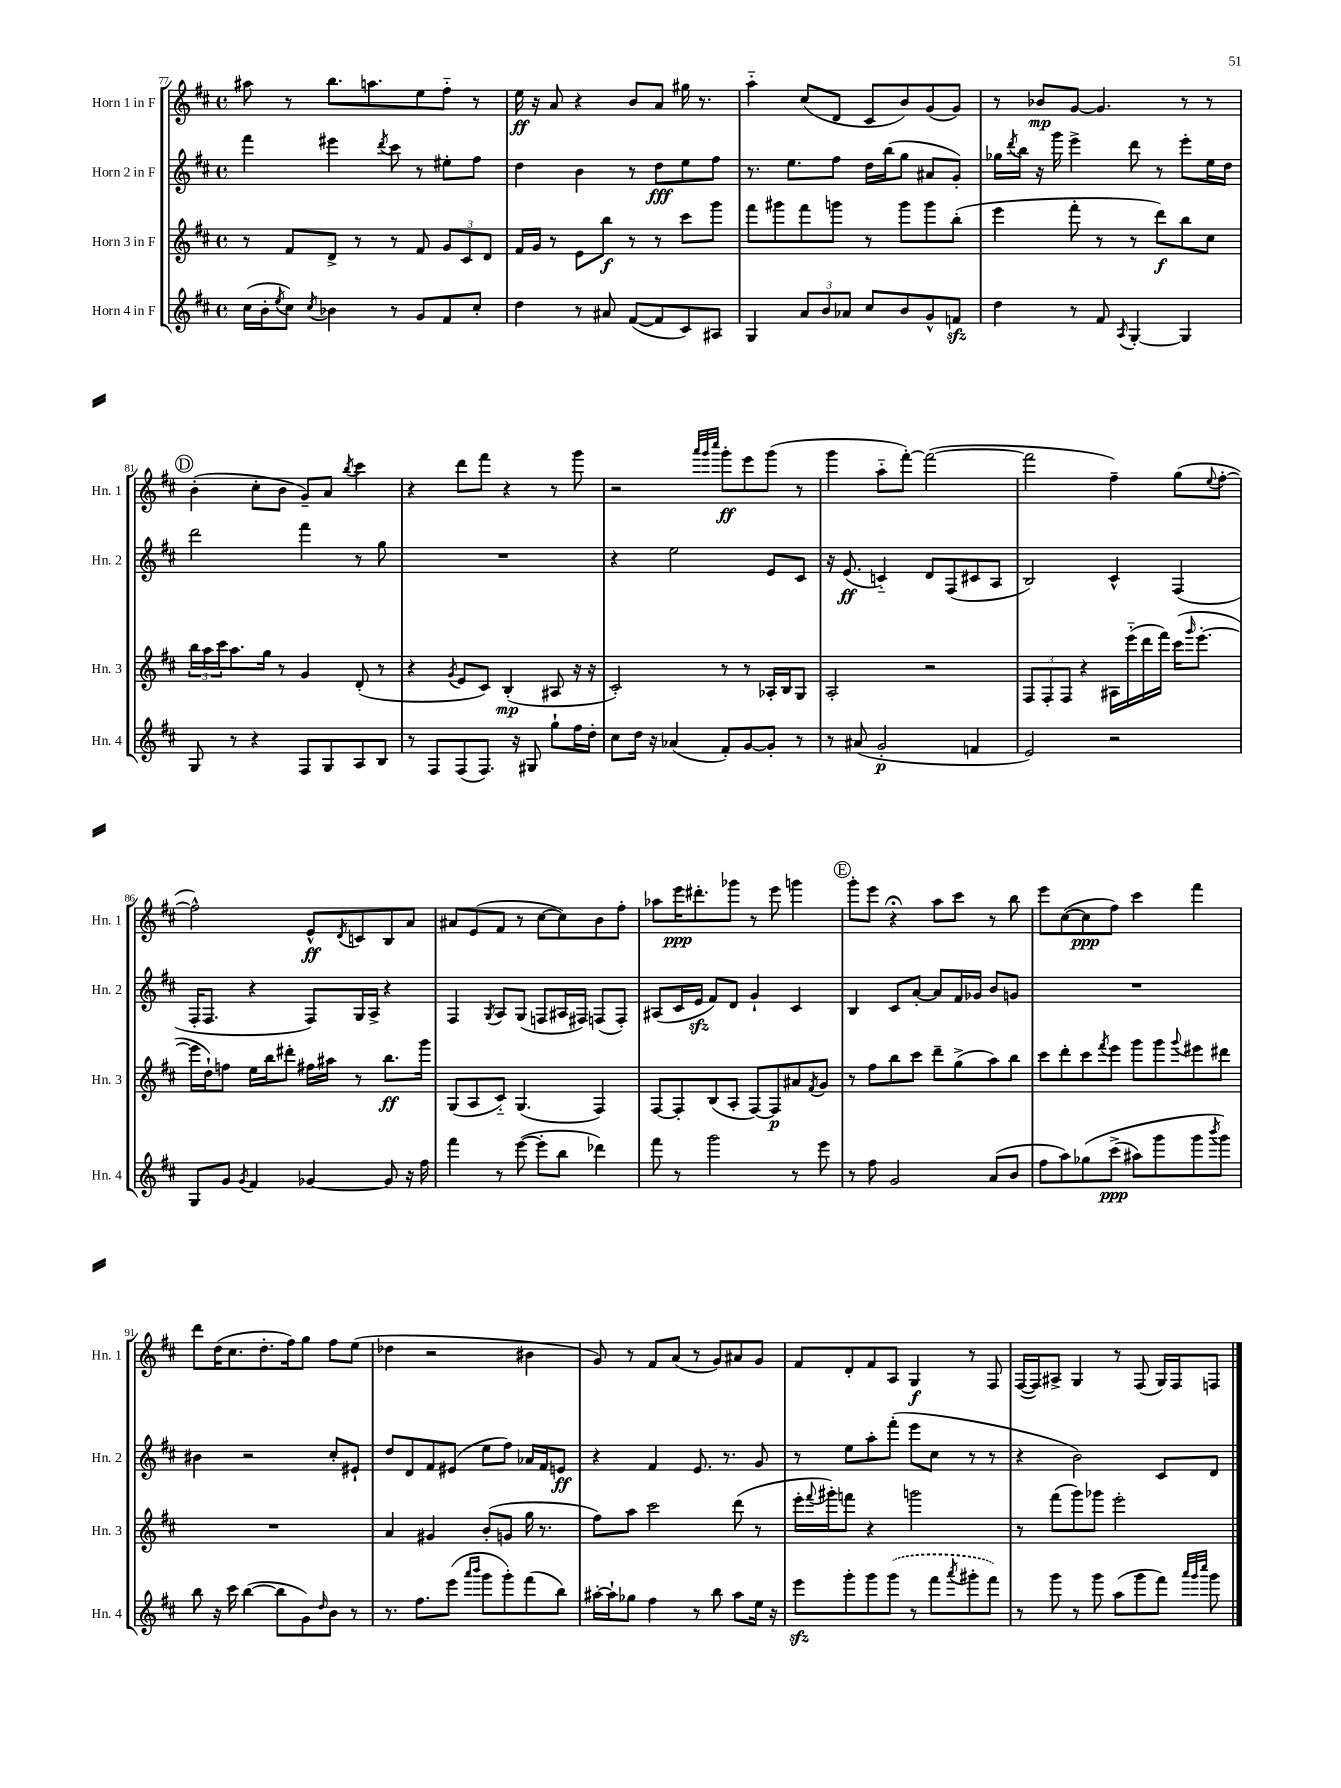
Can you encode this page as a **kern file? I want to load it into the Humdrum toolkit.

**kern	**dynam	**kern	**dynam	**kern	**dynam	**kern	**dynam
*part4	*part4	*part3	*part3	*part2	*part2	*part1	*part1
*staff4	*staff4	*staff3	*staff3	*staff2	*staff2	*staff1	*staff1
*I"Horn 4 in F	*	*I"Horn 3 in F	*	*I"Horn 2 in F	*	*I"Horn 1 in F	*
*I'Hn. 4	*	*I'Hn. 3	*	*I'Hn. 2	*	*I'Hn. 1	*
*clefG2	*	*clefG2	*	*clefG2	*	*clefG2	*
*k[f#c#]	*	*k[f#c#]	*	*k[f#c#]	*	*k[f#c#]	*
*M4/4	*	*M4/4	*	*M4/4	*	*M4/4	*
*met(c)	*	*met(c)	*	*met(c)	*	*met(c)	*
=77	=77	=77	=77	=77	=77	=77	=77
(16cc#\LL	.	8r	.	4fff#\	.	8aa#X\	.
16b'\J	.	.	.	.	.	.	.
8qee/	.	.	.	.	.	.	.
8cc#\J)	.	8f#/L	.	.	.	8r	.
8qcc#/	.	.	.	.	.	.	.
4b-X\	.	8d^/J	.	4eee#X\	.	8.bb\L	.
.	.	8r	.	.	.	.	.
.	.	.	.	.	.	8.aan\	.
.	.	.	.	8qddd/	.	.	.
8r	.	8r	.	8ccc#\	.	.	.
8g/L	.	8f#/	.	8r	.	8ee\	.
8f#/	.	12g/L	.	8ee#X'\L	.	8ff#\J	.
.	.	12c#/	.	.	.	.	.
8cc#'/J	.	.	.	8ff#\J	.	8r	.
.	.	12d/J	.	.	.	.	.
=78	=78	=78	=78	=78	=78	=78	=78
4dd\	.	16f#/LL	.	4dd\	.	16ee\	ff
.	.	16g/JJ	.	.	.	16r	.
.	.	8r	.	.	.	8a/	.
8r	.	8e\L	.	4b\	.	4r	.
8a#X/	.	8bb\J	f	.	.	.	.
([8f#/L	.	8r	.	8r	.	8b/L	.
8f#/]	.	8r	.	8dd\L	fff	8a/J	.
8c#/)	.	8ccc#\L	.	8ee\	.	16gg#X\	.
.	.	.	.	.	.	8.r	.
8A#X/J	.	8ggg\J	.	8ff#\J	.	.	.
=79	=79	=79	=79	=79	=79	=79	=79
4G/	.	8fff#\L	.	8.r	.	4aa\	.
.	.	8ggg#X\	.	.	.	.	.
.	.	.	.	8.ee\L	.	.	.
12a/L	.	8fff#\	.	.	.	(8cc#/L	.
12b/	.	.	.	.	.	.	.
.	.	8gggn\J	.	8ff#\J	.	8d/J	.
12a-X/J	.	.	.	.	.	.	.
8cc#/L	.	8r	.	16dd\LL	.	8c#/L	.
.	.	.	.	(16bb\J	.	.	.
8b/	.	8ggg\L	.	8gg\J	.	8b/)	.
8g^^/	.	8ggg\	.	8a#X/L	.	(8g/	.
8fnzz/J	.	(8bb'\J	.	8g'/J)	.	8g/J)	.
=80	=80	=80	=80	=80	=80	=80	=80
4dd\	.	4eee\	.	16gg-X\LL	.	8r	.
.	.	.	.	8qddd/	.	.	.
.	.	.	.	16bb\JJ	.	.	.
.	.	.	.	16r	.	8b-X/L	mp
.	.	.	.	16ggg\	.	.	.
8r	.	8fff#'\	.	4eee^\	.	[8g/J	.
8f#/	.	8r	.	.	.	4.g/]	.
8qA/	.	.	.	.	.	.	.
[4G'/	.	8r	.	8ddd\	.	.	.
.	.	8ddd\L)	f	8r	.	.	.
4G/]	.	8bb\	.	8eee'\L	.	8r	.
.	.	8cc#\J	.	16ee\L	.	8r	.
.	.	.	.	16dd\JJ	.	.	.
!!LO:LB:g=z
!!LO:REH:place=s1:t=D
=81	=81	=81	=81	=81	=81	=81	=81
8G/	.	24bb\LL	.	2ddd\	.	(4b'\	.
.	.	24aa\	.	.	.	.	.
.	.	24ccc#\J	.	.	.	.	.
8r	.	8.aa\	.	.	.	.	.
4r	.	.	.	.	.	8cc#'\L	.
.	.	16gg\Jk	.	.	.	.	.
.	.	8r	.	.	.	8b\J	.
8F#/L	.	4g/	.	4fff#\	.	8g~/L)	.
8G/	.	.	.	.	.	8a/J	.
.	.	.	.	.	.	8qbb/	.
8A/	.	(8d'/	.	8r	.	4ccc#\	.
8B/J	.	8r	.	8gg\	.	.	.
=82	=82	=82	=82	=82	=82	=82	=82
8r	.	4r	.	1r	.	4r	.
8F#/L	.	.	.	.	.	.	.
.	.	8qg/	.	.	.	.	.
(8F#/	.	8e/L	.	.	.	8ddd\L	.
8.F#/J)	.	8c#/J)	.	.	.	8fff#\J	.
.	.	(4B'/	mp	.	.	4r	.
16r	.	.	.	.	.	.	.
8G#X/	.	.	.	.	.	.	.
8gg`\L	.	8A#X/	.	.	.	8r	.
16ff#\L	.	16r	.	.	.	8ggg\	.
16dd'\JJ	.	16r	.	.	.	.	.
=83	=83	=83	=83	=83	=83	=83	=83
8cc#\L	.	2c#'/)	.	4r	.	2r	.
16dd\Jk	.	.	.	.	.	.	.
16r	.	.	.	.	.	.	.
(4a-X/	.	.	.	2ee\	.	.	.
.	.	.	.	.	.	32qqaaa/LLL	.
.	.	.	.	.	.	32qqggg/	.
.	.	.	.	.	.	32qqcccc#/JJJ	.
8f#'/L)	.	8r	.	.	.	8ggg'\L	ff
[8g/	.	8r	.	.	.	8eee\	.
8g'/J]	.	16A-X'/LL	.	8e/L	.	(8ggg\J	.
.	.	16B/J	.	.	.	.	.
8r	.	8G/J	.	8c#/J	.	8r	.
=84	=84	=84	=84	=84	=84	=84	=84
8r	.	2A'/	.	16r	.	4ggg\	.
.	.	.	.	(8.e/	ff	.	.
(8a#X/	.	.	.	.	.	.	.
2g'/	p	.	.	4cn/)	.	8aa\L	.
.	.	.	.	.	.	[8fff#'\J)	.
.	.	2r	.	8d/L	.	(2fff#\_	.
.	.	.	.	(8F#/	.	.	.
4fn/	.	.	.	8c#X/	.	.	.
.	.	.	.	8A/J	.	.	.
=85	=85	=85	=85	=85	=85	=85	=85
2e/)	.	12F#/L	.	2B/)	.	2fff#\]	.
.	.	12F#'/	.	.	.	.	.
.	.	12F#/J	.	.	.	.	.
.	.	4r	.	.	.	.	.
2r	.	16A#X\LL	.	4c#^^/	.	4ff#~\)	.
.	.	(16eee\	.	.	.	.	.
.	.	16ddd\	.	.	.	.	.
.	.	16fff#\JJ)	.	.	.	.	.
.	.	(16ccc#\KL	.	(4F#/	.	(8gg\L	.
.	.	16qqggg/	.	.	.	.	.
.	.	[8.eee'\J	.	.	.	.	.
.	.	.	.	.	.	8qqee/	.
.	.	.	.	.	.	[8ff#'\J	.
!!LO:LB:g=z
=86	=86	=86	=86	=86	=86	=86	=86
8G/L	.	16eee\LL]	.	16F#'/KL	.	2ff#^^\])	.
.	.	16dd`\J)	.	8.F#/J	.	.	.
8g/J	.	8ffn\J	.	.	.	.	.
8qg/	.	.	.	.	.	.	.
4f#/	.	16ee\LL	.	4r	.	.	.
.	.	16bb\J	.	.	.	.	.
.	.	8ddd#X'\J	.	.	.	.	.
[4g-X/	.	16ff#X\LL	.	8F#/L)	.	8e^^/L	ff
.	.	16aa#X\JJ	.	.	.	.	.
.	.	.	.	.	.	8qd/	.
.	.	8r	.	16G/L	.	8cn/	.
.	.	.	.	16A^/JJ	.	.	.
8g-/]	.	8.bb\L	ff	4r	.	8B/	.
16r	.	.	.	.	.	8a/J	.
16ff#\	.	16ggg\Jk	.	.	.	.	.
=87	=87	=87	=87	=87	=87	=87	=87
4fff#\	.	(8G/L	.	4F#/	.	8a#X/L	.
.	.	8A/	.	.	.	(8e/	.
.	.	.	.	8qG/	.	.	.
8r	.	8c#/J)	.	8A/L	.	8f#/J	.
([8eee\	.	(4.G/	.	(8G/J	.	8r	.
8eee'\L]	.	.	.	8Fn/L	.	[8cc#\L	.
8bb\J	.	.	.	16A#X/L	.	8cc#\])	.
.	.	.	.	16F#X/JJ)	.	.	.
4ddd-X\)	.	4F#/)	.	(8Fn/L	.	8b\	.
.	.	.	.	8F'/J)	.	8ff#'\J	.
=88	=88	=88	=88	=88	=88	=88	=88
8fff#\	.	[8F#/L	.	(8A#X/L	.	8aa-X\L	.
8r	.	8F#'/]	.	16c#/L	.	16eee\K	ppp
.	.	.	.	16ezz/JJ	.	8.ddd#X'\	.
2ggg\	.	(8B/	.	8f#/L)	.	.	.
.	.	8A'/J	.	8d/J	.	8ggg-X\J	.
.	.	[8F#/L)	.	4g`/	.	8r	.
.	.	8F#/]	p	.	.	8eee\	.
8r	.	8a#X/	.	4c#/	.	4gggn\	.
.	.	8qf#/	.	.	.	.	.
8eee\	.	8g/J	.	.	.	.	.
!!LO:REH:place=s1:t=E
=89	=89	=89	=89	=89	=89	=89	=89
8r	.	8r	.	4B/	.	8ggg'\L	.
8ff#\	.	8ff#\L	.	.	.	8eee\J	.
2g/	.	8bb\	.	8c#/L	.	4r;<	.
.	.	8ccc#\J	.	[8a'/J	.	.	.
.	.	8ddd~\L	.	8a/L]	.	8aa\L	.
.	.	(8gg^\	.	16f#/L	.	8ccc#\J	.
.	.	.	.	16g-X/JJ	.	.	.
(8a/L	.	8aa\)	.	8b/L	.	8r	.
8b/J	.	8bb\J	.	8gn/J	.	8bb\	.
=90	=90	=90	=90	=90	=90	=90	=90
8ff#\L	.	8ccc#\L	.	1r	.	8eee\L	.
8aa\)	.	8ddd'\	.	.	.	([8cc#\	.
(8gg-X\	.	8ccc#\	.	.	.	8cc#\]	ppp
.	.	8qfff#/	.	.	.	.	.
(8ccc#^\J	ppp	8eee\J	.	.	.	8ff#\J)	.
8aa#X\L)	.	8ggg\L	.	.	.	4ccc#\	.
8ggg\	.	8ggg\	.	.	.	.	.
.	.	8qqggg/	.	.	.	.	.
8ggg\	.	8eee#X\	.	.	.	4fff#\	.
8qbbb/	.	.	.	.	.	.	.
8ggg\J)	.	8ddd#X\J	.	.	.	.	.
!!LO:LB:g=z
=91	=91	=91	=91	=91	=91	=91	=91
8bb\	.	1r	.	4b#X\	.	8ddd\L	.
16r	.	.	.	.	.	(16dd\K	.
16ccc#\	.	.	.	.	.	8.cc#\	.
([4bb\	.	.	.	2r	.	.	.
.	.	.	.	.	.	8.dd'\	.
8bb\L]	.	.	.	.	.	.	.
.	.	.	.	.	.	16ff#\k)	.
8g\)	.	.	.	.	.	8gg\J	.
16qqdd/	.	.	.	.	.	.	.
8b\J	.	.	.	8cc#'/L	.	8ff#\L	.
8r	.	.	.	8e#X`/J	.	(8ee\J	.
=92	=92	=92	=92	=92	=92	=92	=92
8.r	.	4a/	.	8dd/L	.	4dd-X\	.
.	.	.	.	8d/	.	.	.
8.ff#\L	.	.	.	.	.	.	.
.	.	4g#X/	.	8f#/	.	2r	.
(8eee\J	.	.	.	(8e#X/J	.	.	.
16qqaaa/LL	.	.	.	.	.	.	.
16qqbbb/JJ	.	.	.	.	.	.	.
8ggg\L	.	(8b'/L	.	8ee\L	.	.	.
8ggg'\)	.	8gn/J	.	8ff#\J)	.	.	.
(8fff#\	.	16gg\	.	16a-X/LL	.	4b#X\	.
.	.	8.r	.	16f#/J	.	.	.
8bb\J)	.	.	.	8en/J	ff	.	.
=93	=93	=93	=93	=93	=93	=93	=93
[16aa#X'\LL	.	8ff#\L)	.	4r	.	8g/)	.
16aa#`\J]	.	.	.	.	.	.	.
8gg-X\J	.	8aa\J	.	.	.	8r	.
4ff#\	.	2ccc#\	.	4f#/	.	8f#/L	.
.	.	.	.	.	.	(8a/J	.
8r	.	.	.	8.e/	.	8r	.
8bb\	.	.	.	.	.	8g/L)	.
.	.	.	.	8.r	.	.	.
8aa#\L	.	(8ddd\	.	.	.	8a#X/	.
16ee\Jk	.	8r	.	8g/	.	8g/J	.
16r	.	.	.	.	.	.	.
=94	=94	=94	=94	=94	=94	=94	=94
8eeezz\L	.	16eee'\LL	.	8r	.	8f#/L	.
.	.	8qqfff#/	.	.	.	.	.
.	.	16ggg#X'\J)	.	.	.	.	.
8ggg'\	.	8fffn\J	.	8ee\L	.	8d'/	.
8ggg\	.	4r	.	8aa'\	.	8f#/	.
(8ggg\J	.	.	.	(8fff#'\J	.	8A/J	.
8r	.	2gggn\	.	8eee\L	.	4G/	f
8fff#\L	.	.	.	8cc#\J	.	.	.
8qaaa/	.	.	.	.	.	.	.
8ggg#X'\	.	.	.	8r	.	8r	.
8fff#\J)	.	.	.	8r	.	8F#/	.
=95	=95	=95	=95	=95	=95	=95	=95
8r	.	8r	.	4r	.	([16F#/LL	.
.	.	.	.	.	.	16F#/J])	.
8ggg\	.	(8fff#\L	.	.	.	8A#X^/J	.
8r	.	8ggg\)	.	2b\)	.	4G/	.
8ggg\	.	8ggg-X\J	.	.	.	.	.
(8aa\L	.	2eee'\	.	.	.	8r	.
8ggg\	.	.	.	.	.	(8F#/	.
8fff#\J)	.	.	.	8c#/L	.	16G/LL)	.
.	.	.	.	.	.	16F#/J	.
32qqaaa/LLL	.	.	.	.	.	.	.
32qqggg/	.	.	.	.	.	.	.
32qqcccc#/JJJ	.	.	.	.	.	.	.
8ggg\	.	.	.	8d/J	.	8Fn/J	.
==	==	==	==	==	==	==	==
*-	*-	*-	*-	*-	*-	*-	*-
